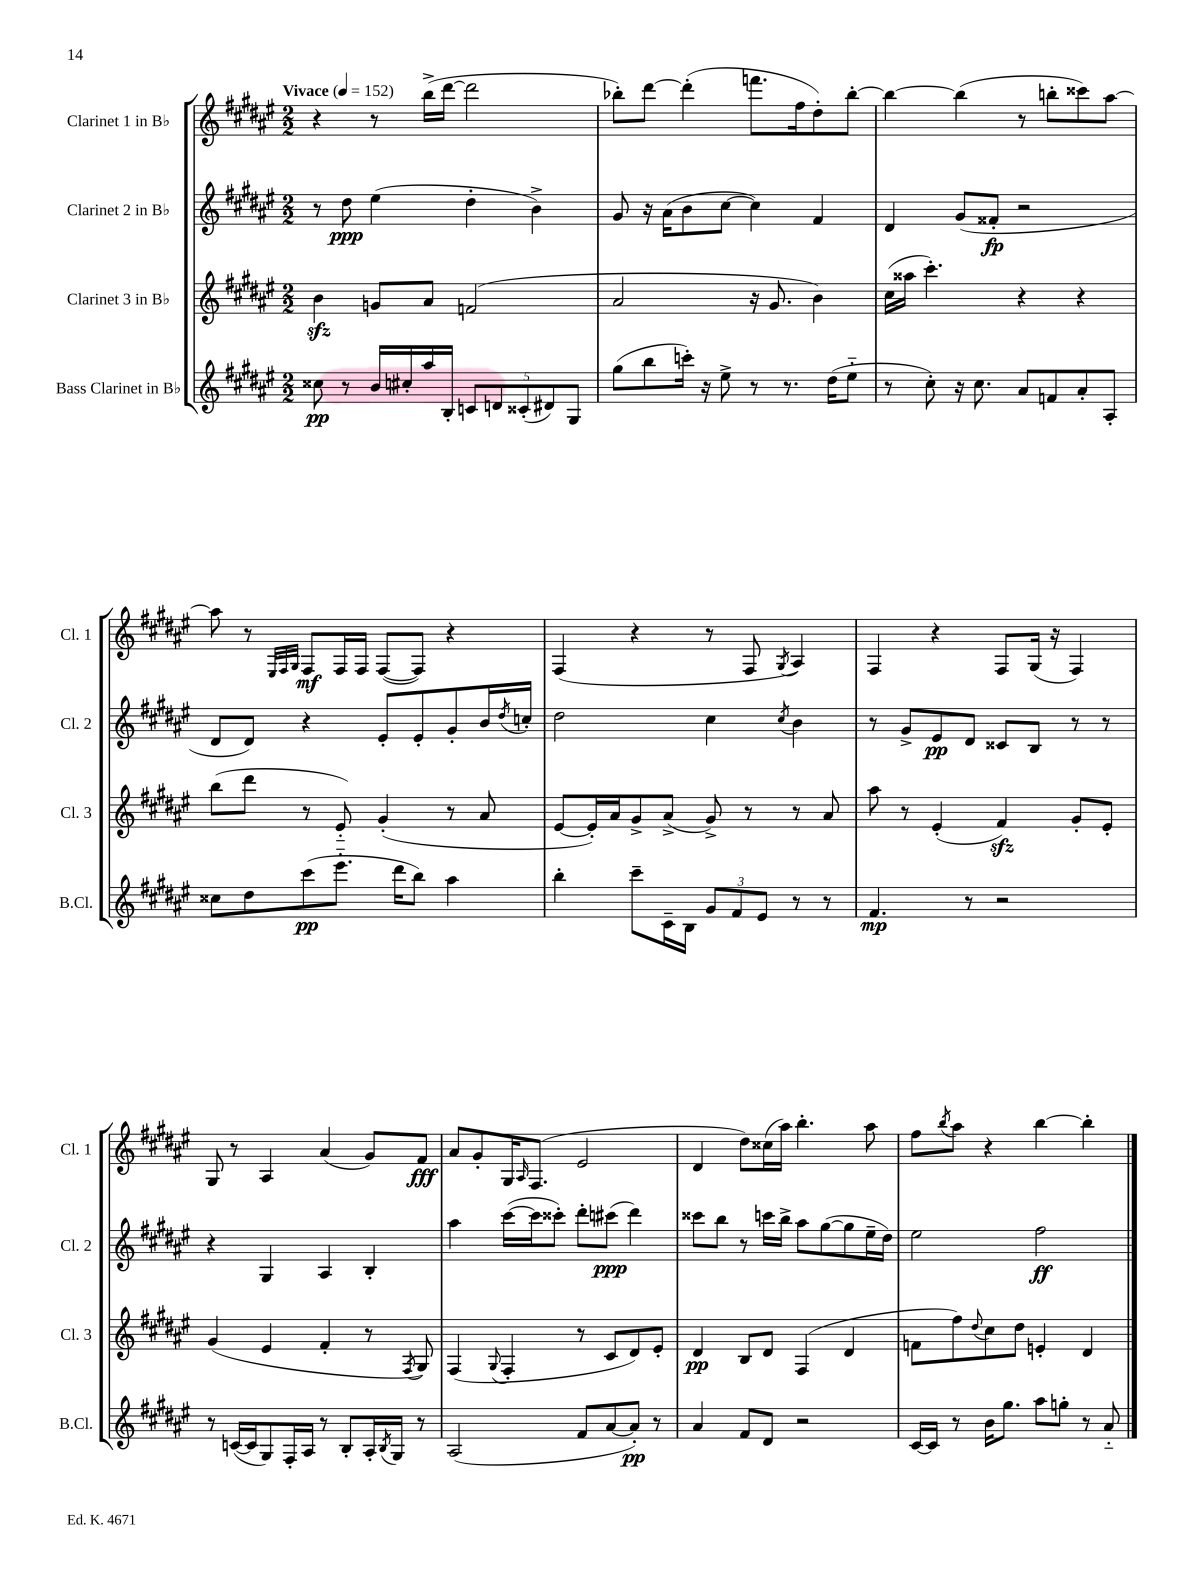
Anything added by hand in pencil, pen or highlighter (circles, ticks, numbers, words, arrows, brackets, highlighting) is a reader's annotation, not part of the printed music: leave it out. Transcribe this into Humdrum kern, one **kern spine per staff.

**kern	**dynam	**kern	**dynam	**kern	**dynam	**kern	**dynam
*part4	*part4	*part3	*part3	*part2	*part2	*part1	*part1
*staff4	*staff4	*staff3	*staff3	*staff2	*staff2	*staff1	*staff1
*I"Bass Clarinet in B♭	*	*I"Clarinet 3 in B♭	*	*I"Clarinet 2 in B♭	*	*I"Clarinet 1 in B♭	*
*I'B.Cl.	*	*I'Cl. 3	*	*I'Cl. 2	*	*I'Cl. 1	*
*clefG2	*	*clefG2	*	*clefG2	*	*clefG2	*
*k[f#c#g#d#a#e#]	*	*k[f#c#g#d#a#e#]	*	*k[f#c#g#d#a#e#]	*	*k[f#c#g#d#a#e#]	*
*M2/2	*	*M2/2	*	*M2/2	*	*M2/2	*
*MM152	*	*MM152	*	*MM152	*	*MM152	*
=1	=1	=1	=1	=1	=1	=1	=1
!	!	!	!	!	!	!LO:TX:a:B:t=Vivace	!
8cc##X\	pp	4bzz\	.	8r	.	4r	.
8r	.	.	.	8dd#\	ppp	.	.
16b/LL	.	8gn/L	.	(4ee#\	.	8r	.
16cc#X'/	.	.	.	.	.	.	.
16aa#/	.	8a#/J	.	.	.	(16bb^\LL	.
16B'/JJ	.	.	.	.	.	[16ddd#\JJ	.
10cn/L	.	(2fn/	.	4dd#'\	.	2ddd#\]	.
10dn/	.	.	.	.	.	.	.
(10c##X'/	.	.	.	.	.	.	.
.	.	.	.	4b^\)	.	.	.
10d#X/)	.	.	.	.	.	.	.
10G#/J	.	.	.	.	.	.	.
=2	=2	=2	=2	=2	=2	=2	=2
(8gg#\L	.	2a#/	.	8g#/	.	8bb-X'\L)	.
8bb\	.	.	.	16r	.	[8ddd#\J	.
.	.	.	.	(16a#\KL	.	.	.
16cccn'\Jk)	.	.	.	8b\	.	(4ddd#'\]	.
16r	.	.	.	.	.	.	.
8ee#^\	.	.	.	[8cc#\J	.	.	.
8r	.	16r	.	4cc#\])	.	8.fffn\L	.
.	.	8.g#/	.	.	.	.	.
8.r	.	.	.	.	.	.	.
.	.	.	.	.	.	16ff#\k	.
.	.	4b\)	.	4f#/	.	8dd#'\)	.
(16dd#\KL	.	.	.	.	.	.	.
8ee#\J	.	.	.	.	.	[8bb-'\J	.
=3	=3	=3	=3	=3	=3	=3	=3
8r	.	(16cc#\LL	.	4d#/	.	4bb-\_	.
.	.	16aa##X\JJ	.	.	.	.	.
8cc#'\)	.	4.ccc#'\)	.	.	.	.	.
16r	.	.	.	(8g#/L	.	(4bb-\]	.
8.cc#\	.	.	.	.	.	.	.
.	.	.	.	8f##X'/J	fp	.	.
8a#/L	.	4r	.	2r	.	8r	.
8fn/	.	.	.	.	.	8bbn'\L	.
8a#'/	.	4r	.	.	.	8ccc##X\)	.
8A#'/J	.	.	.	.	.	[8aa#\J	.
!!LO:LB:g=z
=4	=4	=4	=4	=4	=4	=4	=4
8cc##X\L	.	(8bb\L	.	8d#/L	.	8aa#\]	.
8dd#\	.	8ddd#\J	.	8d#/J)	.	8r	.
.	.	.	.	.	.	32qqE#/LLL	.
.	.	.	.	.	.	32qqF#/	.
.	.	.	.	.	.	32qqG#/JJJ	.
(8ccc#\	pp	8r	.	4r	.	8F#/L	mf
8.eee#\J	.	8e#/)	.	.	.	16F#/L	.
.	.	.	.	.	.	16F#/JJ	.
.	.	(4g#'/	.	8e#'/L	.	([8F#/L	.
16ddd#\KL	.	.	.	.	.	.	.
8bb\J)	.	.	.	8e#'/	.	8F#/J])	.
4aa#\	.	8r	.	8g#'/	.	4r	.
.	.	8a#/	.	16b/L	.	.	.
.	.	.	.	8qdd#/	.	.	.
.	.	.	.	16ccn'/JJ	.	.	.
=5	=5	=5	=5	=5	=5	=5	=5
4bb'\	.	[8e#/L	.	2dd#\	.	(4F#/	.
.	.	16e#'/L])	.	.	.	.	.
.	.	16a#/J	.	.	.	.	.
8ccc#~\L	.	8g#^/	.	.	.	4r	.
16c#~\L	.	(8a#^/J	.	.	.	.	.
16B\JJ	.	.	.	.	.	.	.
12g#/L	.	8g#^/)	.	4cc#\	.	8r	.
12f#/	.	.	.	.	.	.	.
.	.	8r	.	.	.	8F#/	.
12e#/J	.	.	.	.	.	.	.
.	.	.	.	8qcc#/	.	8qG#/	.
8r	.	8r	.	4b\	.	4A#/)	.
8r	.	8a#/	.	.	.	.	.
=6	=6	=6	=6	=6	=6	=6	=6
4.f#/	mp	8aa#\	.	8r	.	4F#/	.
.	.	8r	.	8g#^/L	.	.	.
.	.	(4e#'/	.	8e#/	pp	4r	.
8r	.	.	.	8d#/J	.	.	.
2r	.	4f#zz/)	.	8c##X/L	.	8F#/L	.
.	.	.	.	8B/J	.	(16G#/Jk	.
.	.	.	.	.	.	16r	.
.	.	8g#'/L	.	8r	.	4F#/)	.
.	.	8e#'/J	.	8r	.	.	.
!!LO:LB:g=z
=7	=7	=7	=7	=7	=7	=7	=7
8r	.	(4g#/	.	4r	.	8G#/	.
([16cn/LL	.	.	.	.	.	8r	.
16c/J]	.	.	.	.	.	.	.
8G#/)	.	4e#/	.	4G#/	.	4A#/	.
16F#'/L	.	.	.	.	.	.	.
16A#/JJ	.	.	.	.	.	.	.
8r	.	4f#'/	.	4A#/	.	(4a#/	.
8B'/L	.	.	.	.	.	.	.
16A#'/L	.	8r	.	4B'/	.	8g#/L)	.
8qB/	.	.	.	.	.	.	.
16G#/JJ	.	.	.	.	.	.	.
.	.	8qF#/	.	.	.	.	.
8r	.	8G#/)	.	.	.	8f#/J	fff
=8	=8	=8	=8	=8	=8	=8	=8
(2A#/	.	(4F#/	.	4aa#\	.	8a#/L	.
.	.	.	.	.	.	8g#'/	.
.	.	8qqG#/	.	.	.	.	.
.	.	4F#'/	.	([16ccc#\LL	.	16G#/K	.
.	.	.	.	.	.	16qqA#/	.
.	.	.	.	16ccc#\J]	.	(8.F#/J	.
.	.	.	.	8ccc##X'\J)	.	.	.
8f#/L	.	8r	.	8ddd#'\L	.	2e#/	.
[8a#/	.	8c#/L	.	(8ccc#X\J	ppp	.	.
8a#'/J])	pp	8d#/)	.	4ddd#\)	.	.	.
8r	.	8e#'/J	.	.	.	.	.
=9	=9	=9	=9	=9	=9	=9	=9
4a#/	.	4d#/	pp	8ccc##X\L	.	4d#/	.
.	.	.	.	8bb\J	.	.	.
8f#/L	.	8B/L	.	8r	.	8dd#\L)	.
8d#/J	.	8d#/J	.	16cccn\LL	.	(16cc##X\L	.
.	.	.	.	16bb^\JJ	.	16aa#\JJ)	.
2r	.	(4F#/	.	8aa#\L	.	4.bb'\	.
.	.	.	.	([8gg#\	.	.	.
.	.	4d#/	.	8gg#\]	.	.	.
.	.	.	.	16ee#~\L	.	8aa#\	.
.	.	.	.	16dd#\JJ)	.	.	.
=10	=10	=10	=10	=10	=10	=10	=10
[16c#/LL	.	8fn\L	.	2ee#\	.	8ff#\L	.
16c#/JJ]	.	.	.	.	.	.	.
.	.	.	.	.	.	8qbb/	.
8r	.	8ff#\)	.	.	.	8aa#\J	.
.	.	8qqdd#/	.	.	.	.	.
16b\KL	.	8cc#\	.	.	.	4r	.
8.gg#\J	.	.	.	.	.	.	.
.	.	8dd#\J	.	.	.	.	.
8aa#\L	.	4en'/	.	2ff#\	ff	[4bb\	.
8ggn'\J	.	.	.	.	.	.	.
8r	.	4d#/	.	.	.	4bb'\]	.
8a#/	.	.	.	.	.	.	.
==	==	==	==	==	==	==	==
*-	*-	*-	*-	*-	*-	*-	*-
